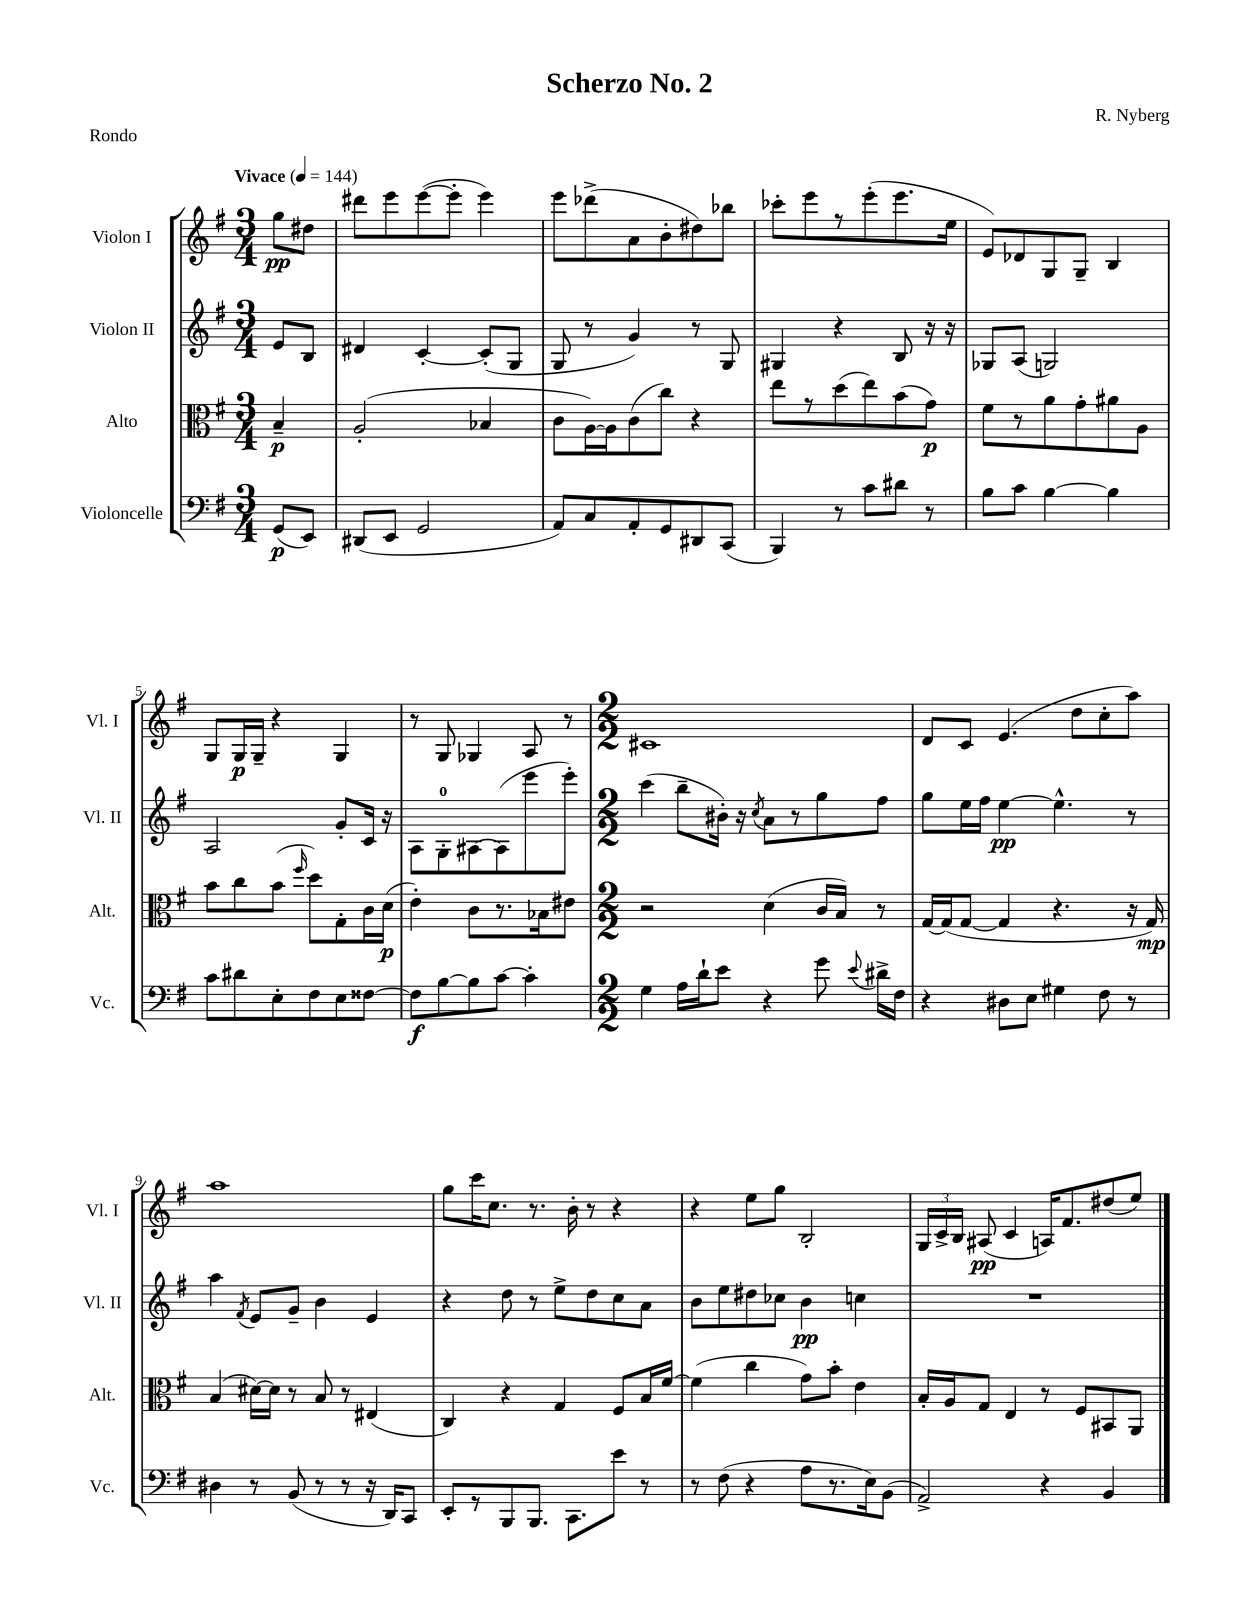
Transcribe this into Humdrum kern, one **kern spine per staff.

**kern	**dynam	**kern	**dynam	**kern	**dynam	**kern	**dynam
*part4	*part4	*part3	*part3	*part2	*part2	*part1	*part1
*staff4	*staff4	*staff3	*staff3	*staff2	*staff2	*staff1	*staff1
*I"Violoncelle	*	*I"Alto	*	*I"Violon II	*	*I"Violon I	*
*I'Vc.	*	*I'Alt.	*	*I'Vl. II	*	*I'Vl. I	*
*clefF4	*	*clefC3	*	*clefG2	*	*clefG2	*
*k[f#]	*	*k[f#]	*	*k[f#]	*	*k[f#]	*
*M3/4	*	*M3/4	*	*M3/4	*	*M3/4	*
*MM144	*	*MM144	*	*MM144	*	*MM144	*
=	=	=	=	=	=	=	=
!	!	!	!	!	!	!LO:TX:a:B:t=Vivace	!
(8GG/L	p	4B~/	p	8e/L	.	8gg\L	pp
8EE/J)	.	.	.	8B/J	.	8dd#X\J	.
=1	=1	=1	=1	=1	=1	=1	=1
(8DD#X/L	.	(2A'/	.	4d#X/	.	8ddd#X\L	.
8EE/J	.	.	.	.	.	8eee\	.
2GG/	.	.	.	[4c'/	.	([8eee\	.
.	.	.	.	.	.	8eee'\J]	.
.	.	4B-X/	.	(8c'/L]	.	4eee\)	.
.	.	.	.	8G/J	.	.	.
=2	=2	=2	=2	=2	=2	=2	=2
8AA/L)	.	8c\L	.	8G/	.	8eee\L	.
8C/	.	[16A\L)	.	8r	.	(8ddd-X^\	.
.	.	16A\J]	.	.	.	.	.
8AA'/	.	(8c\	.	4g/)	.	8a\	.
8GG/	.	8cc\J)	.	.	.	8b'\	.
8DD#X/	.	4r	.	8r	.	8dd#X\)	.
(8CC/J	.	.	.	8G/	.	8bb-X\J	.
=3	=3	=3	=3	=3	=3	=3	=3
4BBB/)	.	8ee\L	.	4G#X/	.	8ccc-X'\L	.
.	.	8r	.	.	.	8eee\	.
8r	.	(8dd\	.	4r	.	8r	.
8c\L	.	8ee\)	.	.	.	(8eee'\	.
8d#X\J	.	(8b\	.	8B/	.	8.eee\	.
8r	.	8g\J)	p	16r	.	.	.
.	.	.	.	16r	.	16ee\Jk	.
=4	=4	=4	=4	=4	=4	=4	=4
8B\L	.	8f#\L	.	8G-X/L	.	8e/L)	.
8c\J	.	8r	.	(8A/J	.	8d-X/	.
[4B\	.	8a\	.	2Gn/)	.	8G/	.
.	.	8g'\	.	.	.	8G~/J	.
4B\]	.	8a#X\	.	.	.	4B/	.
.	.	8A\J	.	.	.	.	.
!!LO:LB:g=z
=5	=5	=5	=5	=5	=5	=5	=5
8c\L	.	8b\L	.	2A/	.	8G/L	.
8d#X\	.	8cc\	.	.	.	16G/L	p
.	.	.	.	.	.	16G~/JJ	.
8E'\	.	(8b\J	.	.	.	4r	.
.	.	16qqff#/	.	.	.	.	.
8F#\	.	8dd\L)	.	.	.	.	.
8E\	.	8G'\	.	8g'/L	.	4G/	.
[8F##X\J	.	16c\L	.	16c/Jk	.	.	.
.	.	(16d\JJ	p	16r	.	.	.
=6	=6	=6	=6	=6	=6	=6	=6
8F##\L]	f	4e'\)	.	8A\L	.	8r	.
[8B\	.	.	.	8G'\	.	8G/	.
8B\]	.	8c\L	.	[8A#X\	.	4G-X/	.
[8c\J	.	8.r	.	(8A#\]	.	.	.
4c'\]	.	.	.	8eee\	.	8A/	.
.	.	16B-X\k	.	.	.	.	.
.	.	8e#X\J	.	8eee'\J)	.	8r	.
=7	=7	=7	=7	=7	=7	=7	=7
*M2/2	*	*M2/2	*	*M2/2	*	*M2/2	*
4G\	.	2r	.	(4ccc\	.	1c#X	.
16A\LL	.	.	.	8bb~\L	.	.	.
16d`\J	.	.	.	.	.	.	.
8e\J	.	.	.	16b#X'\Jk)	.	.	.
.	.	.	.	16r	.	.	.
.	.	.	.	8qcc/	.	.	.
4r	.	(4d\	.	8a\L	.	.	.
.	.	.	.	8r	.	.	.
8g\	.	16c/LL	.	8gg\	.	.	.
.	.	16B/JJ)	.	.	.	.	.
8qqe/	.	.	.	.	.	.	.
16d#X^\LL	.	8r	.	8ff#\J	.	.	.
16F#\JJ	.	.	.	.	.	.	.
=8	=8	=8	=8	=8	=8	=8	=8
4r	.	[16G/LL	.	8gg\L	.	8d/L	.
.	.	(16G/J]	.	.	.	.	.
.	.	[8G/J	.	16ee\L	.	8c/J	.
.	.	.	.	16ff#\JJ	.	.	.
8D#X\L	.	4G/]	.	[4ee\	pp	(4.e/	.
8E\J	.	.	.	.	.	.	.
4G#X\	.	4.r	.	4.ee^^\]	.	.	.
.	.	.	.	.	.	8dd\L	.
8F#\	.	.	.	.	.	8cc'\	.
8r	.	16r	.	8r	.	8aa\J)	.
.	.	16G/)	mp	.	.	.	.
!!LO:LB:g=z
=9	=9	=9	=9	=9	=9	=9	=9
4D#X\	.	(4B/	.	4aa\	.	1aa	.
.	.	.	.	8qf#/	.	.	.
8r	.	[16d#X\LL)	.	8e/L	.	.	.
.	.	16d#\JJ]	.	.	.	.	.
(8BB/	.	8r	.	8g~/J	.	.	.
8r	.	8B/	.	4b\	.	.	.
8r	.	8r	.	.	.	.	.
16r	.	(4E#X/	.	4e/	.	.	.
16DD/KL)	.	.	.	.	.	.	.
8CC/J	.	.	.	.	.	.	.
=10	=10	=10	=10	=10	=10	=10	=10
8EE'/L	.	4C/)	.	4r	.	8gg\L	.
8r	.	.	.	.	.	16ccc\K	.
.	.	.	.	.	.	8.cc\J	.
8BBB/	.	4r	.	8dd\	.	.	.
8.BBB/J	.	.	.	8r	.	8.r	.
.	.	4G/	.	8ee^\L	.	.	.
8.CC\L	.	.	.	.	.	16b'\	.
.	.	.	.	8dd\	.	8r	.
8e\J	.	8F#/L	.	8cc\	.	4r	.
8r	.	16B/L	.	8a\J	.	.	.
.	.	[16f#/JJ	.	.	.	.	.
=11	=11	=11	=11	=11	=11	=11	=11
8r	.	(4f#\]	.	8b\L	.	4r	.
(8F#\	.	.	.	8ee\	.	.	.
4r	.	4cc\	.	8dd#X\	.	8ee\L	.
.	.	.	.	8cc-X\J	.	8gg\J	.
8A\L	.	8g\L)	.	4b\	pp	2B'/	.
8.r	.	8b'\J	.	.	.	.	.
.	.	4e\	.	4ccn\	.	.	.
16E\k)	.	.	.	.	.	.	.
(8BB\J	.	.	.	.	.	.	.
=12	=12	=12	=12	=12	=12	=12	=12
2AA^/)	.	16B'/LL	.	1r	.	24G/LL	.
.	.	.	.	.	.	24c^/	.
.	.	16A/J	.	.	.	.	.
.	.	.	.	.	.	24B/JJ	.
.	.	8G/J	.	.	.	(8A#X/	pp
.	.	4E/	.	.	.	4c/	.
4r	.	8r	.	.	.	16An/KL)	.
.	.	.	.	.	.	8.f#/	.
.	.	8F#/L	.	.	.	.	.
4BB/	.	8BB#X/	.	.	.	(8dd#X/	.
.	.	8AA/J	.	.	.	8ee/J)	.
==	==	==	==	==	==	==	==
*-	*-	*-	*-	*-	*-	*-	*-
